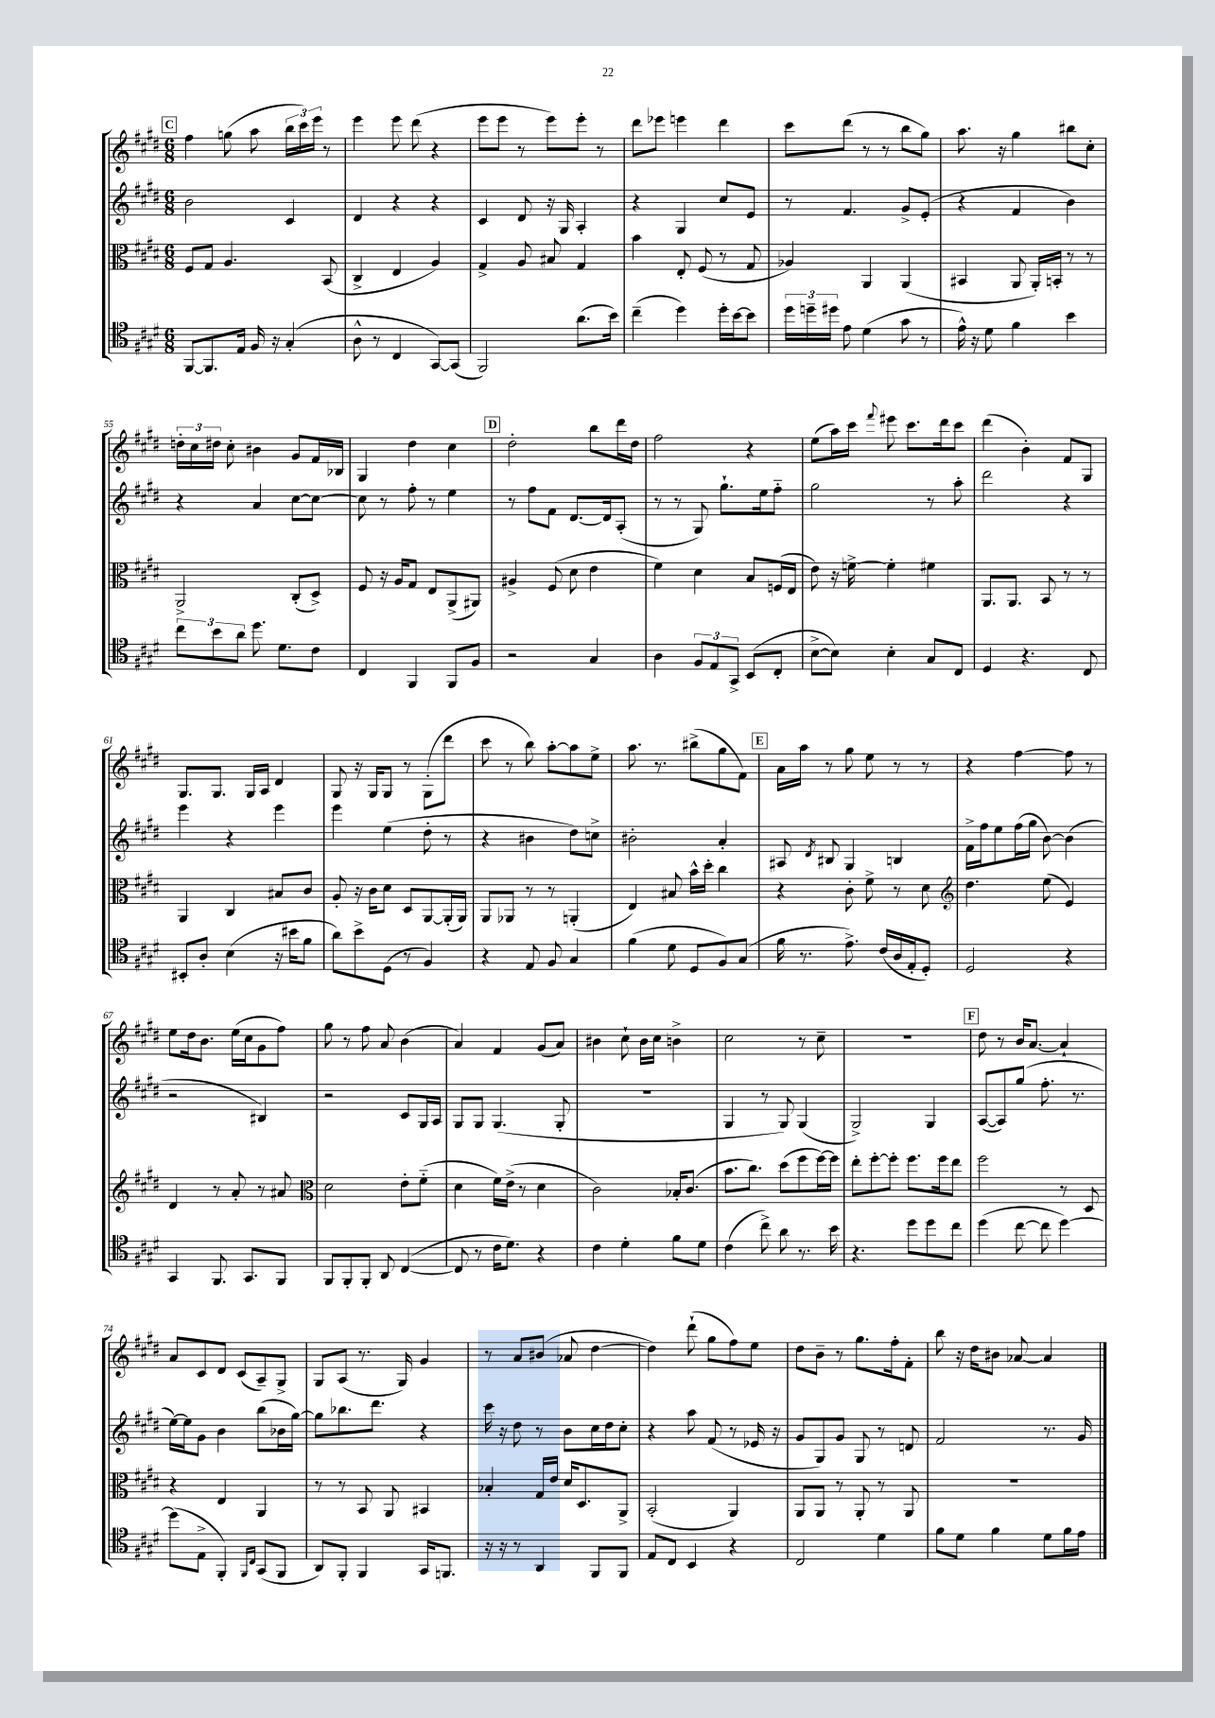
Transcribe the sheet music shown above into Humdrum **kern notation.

**kern	**kern	**kern	**kern
*staff4	*staff3	*staff2	*staff1
*clefC4	*clefC3	*clefG2	*clefG2
*k[f#c#g#d#]	*k[f#c#g#d#]	*k[f#c#g#d#]	*k[f#c#g#d#]
*M6/8	*M6/8	*M6/8	*M6/8
[8FF#	8F#	2b	4ff#
8.FF#]	8G#	.	.
.	4.A	.	(8gg
16E	.	.	.
16F#	.	.	8aa
16r	.	.	.
(4G#'	.	4c#	24bb
.	.	.	24ccc#)
.	.	.	24eee
.	(8BB	.	8r
=	=	=	=
8A^^	4C#^	4d#	4eee
8r	.	.	.
4C#	4E	4r	8eee
.	.	.	(8ddd#
[8GG#)	4A)	4r	4r
(8GG#]	.	.	.
=	=	=	=
2FF#)	4G#^	4c#	8eee
.	.	.	8eee
.	8A	8d#	8r
.	8B#	16r	8eee)
.	.	16G#	.
(8.a	4G#	4A'	8eee'
.	.	.	8r
16b)	.	.	.
=	=	=	=
(4cc#~	4b	4r	8ddd#
.	.	.	8eee-
4dd#)	8E'	4G#	4eee
.	(8F#	.	.
16dd#'	8r	8cc#	4ddd#
[16b	.	.	.
8b]	8G#	8e	.
=	=	=	=
24dd#	4A-)	8r	8ccc#
24dd~	.	.	.
24dd#	.	.	.
8e	.	4.f#	(8ddd#
(4d#	4AA	.	8r
.	.	.	8r
8g#	(4AA	8g#^	8bb
8r	.	(8e'	8gg#)
=	=	=	=
16e^^)	4BB#	4r	8.aa
16r	.	.	.
8d#	.	.	.
.	.	.	16r
4f#	8AA	4f#	4gg#
.	16AA')	.	.
.	16BB'	.	.
4b	8r	4b)	8bb#
.	8r	.	8cc#'
=	=	=	=
12cc#	2AA^	4r	24dd'
.	.	.	24cc#
12b	.	.	24dd#
.	.	.	8cc#'
12a	.	.	.
8.dd#	.	4a	4b#
8.d#	.	.	.
.	(8C#'	[8cc#	8g#
8c#	8D#^)	8cc#_	16f#
.	.	.	16B-
=	=	=	=
4C#	8F#	8cc#]	4G#
.	16r	8r	.
.	16A	.	.
4FF#	8G#	8ff#'	4dd#
.	8E	8r	.
8FF#	(8AA^	4ee	4cc#
8F#	8AA#)	.	.
=	=	=	=
2r	4A#^	8r	2dd#'
.	.	8ff#	.
.	(8F#	8f#	.
.	8d#	[8.d#	.
4G#	4e	.	8bb
.	.	16d#]	.
.	.	(8A'	16ddd#
.	.	.	16dd#
=	=	=	=
4A	4f#)	8r	2ff#
.	.	8r	.
12F#	4d#	8G#)	.
12E	.	.	.
.	.	8.gg#`	.
12GG#^	.	.	.
(8BB	8B	.	4r
.	.	16ee	.
8C#'	(16F	8ff#'~	.
.	16E	.	.
=	=	=	=
[8B^	8e)	2gg#	(8ee
8B])	16r	.	16aa)
.	[16f^	.	16ccc#
.	.	.	8qqfff#
4B'	4f']	.	8eee#
.	.	.	8.ccc#
8G#	4f#	8r	.
.	.	.	16ddd#
8C#	.	8aa'	8ccc#
=	=	=	=
4D#	8.AA	2ddd#	(4ddd#
.	8.AA	.	.
4.r	.	.	4b')
.	8BB	.	.
.	8r	4r	8f#
8C#	8r	.	8G#
=	=	=	=
8BB#'	4AA	4eee	8.G#
8A'	.	.	.
.	.	.	8.G#
(4B	4C#	4r	.
.	.	.	16G#
.	.	.	16A
16r	8B#	4eee	4d#
16b#	.	.	.
8f#	8c#	.	.
=	=	=	=
8a)	8A'	4eee	8G#
8b^	16r	.	16r
.	16c#	.	16G#
(8D#	8d#	(4ee	8G#
8r	8D#	.	8r
4F#)	[8AA	8dd#'	(8G#'
.	(16AA']	8r	8ddd#
.	16AA)	.	.
=	=	=	=
4r	8AA	4r	8ccc#
.	8AA-	.	8r
8E	8r	4b#	8bb)
8F#	8r	.	[8aa'
4G#	(4AA'	8dd#)	8aa]
.	.	8cc^	8ee^
=	=	=	=
(4f#	4E)	2b#'	8.aa
.	.	.	8.r
8d#	8B#	.	.
8D#	16b^^	.	(8bb#^
.	16dd#'	.	.
8F#)	4cc#	4a'	8gg#
(8G#	.	.	8f#)
=	=	=	=
16f#	4r	8A#	16a
8.r	.	.	16aa
.	.	8qd#	.
.	.	8B#	8r
8.e^)	8c#'	4G#	8gg#
.	8f#^	.	8ee
(16c#	.	.	.
16A	8r	4B	8r
16E'	.	.	.
8D#')	8d#	.	8r
=	=	=	=
*	*clefG2	*	*
2D#	4.dd#	16f#^	4r
.	.	16ff#	.
.	.	8ee	.
.	.	(16ff#	[4ff#
.	.	16gg#	.
.	(8ee	[8b)	.
4r	4e)	(4b]	8ff#]
.	.	.	8r
=	=	=	=
4GG#	4d#	2r	8ee
.	.	.	16dd#
.	.	.	8.b
8.FF#	8r	.	.
.	8a'	.	(16ee
8.GG#	.	.	16cc#
.	8r	4B#)	8g#
8FF#	8a#	.	8ff#)
=	=	=	=
*	*clefC3	*	*
8FF#	2d#	2r	8gg#
8FF#'	.	.	8r
8FF#'	.	.	8ff#
8AA	.	.	8a
([4C#	8e'	8c#	(4b
.	(8f#'~	16G#	.
.	.	16A	.
=	=	=	=
8C#]	4d#	8G#	4a)
8r	.	8G#	.
16c#	16f#)	(4.G#	4f#
8.d#)	(16e^	.	.
.	8r	.	.
4r	4d#	.	(8g#
.	.	8G#'	8a)
=	=	=	=
4c#	2c#)	2.r	4b#
4d#'	.	.	8cc#`
.	.	.	16b#
.	.	.	16cc#
8f#	16B-'	.	4b^
.	(8.c#	.	.
8d#	.	.	.
=	=	=	=
(4c#	8.b	4G#	2cc#
.	8.cc#)	.	.
8cc#^)	.	8r	.
8a	(8dd#	8G#)	.
8.r	8ff#	(4G#	8r
.	[16ff#)	.	8cc#~
16b	16ff#]	.	.
=	=	=	=
4.r	8ee'	2G#^)	2.r
.	[8ff#'	.	.
.	8ff#']	.	.
8dd#	8.ff#	.	.
8dd#	.	4G#	.
.	16ff#	.	.
8cc#	8ee	.	.
=	=	=	=
(4dd#	2ff#	([8A	8dd#
.	.	8A])	8r
[8cc#	.	(8gg#	16b
.	.	.	[8.a
8cc#]	.	8.ff#'	.
[4dd#)	8r	.	4a`]
.	.	8.r	.
.	8D#	.	.
=	=	=	=
(8dd#]	4r	[16ee)	8a
.	.	16ee]	.
8E^	.	8g#	8c#
4FF#')	4E	4b	8d#
.	.	.	(8c#
16qqFF#	.	.	.
16qqC#	.	.	.
(8GG#	4AA	(8bb	8A~)
8FF#	.	16b-	8G#^
.	.	[16gg#)	.
=	=	=	=
8AA)	8r	8gg#]	8G#
8FF#'	8r	8.bb-	(8A
4FF#	8BB	.	8.r
.	.	8.ddd#	.
.	8AA	.	.
.	.	.	16G#)
16GG#	4BB#	4r	4g#
8.FF	.	.	.
=	=	=	=
16r	4B-'	16ccc#	8r
16r	.	16r	.
8r	.	8dd#	8a
4AA	16G#	8r	(8b#
.	16e	.	.
.	16d#	8b	8a-
.	8.D#	.	.
8FF#	.	16cc#	[4dd#
.	.	16dd#	.
8FF#	8AA^	8cc#'	.
=	=	=	=
8E	(2BB'	4r	4dd#])
8C#	.	.	.
4BB	.	8aa	(8ddd#`
.	.	(8f#	8gg#
4r	4AA)	8r	8ff#)
.	.	16e-	8ee
.	.	16r	.
=	=	=	=
2C#	8AA	8g#	8dd#
.	8AA	8G#)	8b~
.	8r	8g#	8r
.	8AA'	8G#	8.gg#
4d#	8r	8r	.
.	.	.	16ff#'
.	8AA	8d	8f#'
=	=	=	=
8f#	2.r	2f#	8bb
8d#	.	.	16r
.	.	.	16dd#
4f#	.	.	8b#
.	.	.	[8a-
8d#	.	8.r	4a-]
16f#	.	.	.
16e	.	16g#	.
==	==	==	==
*-	*-	*-	*-
